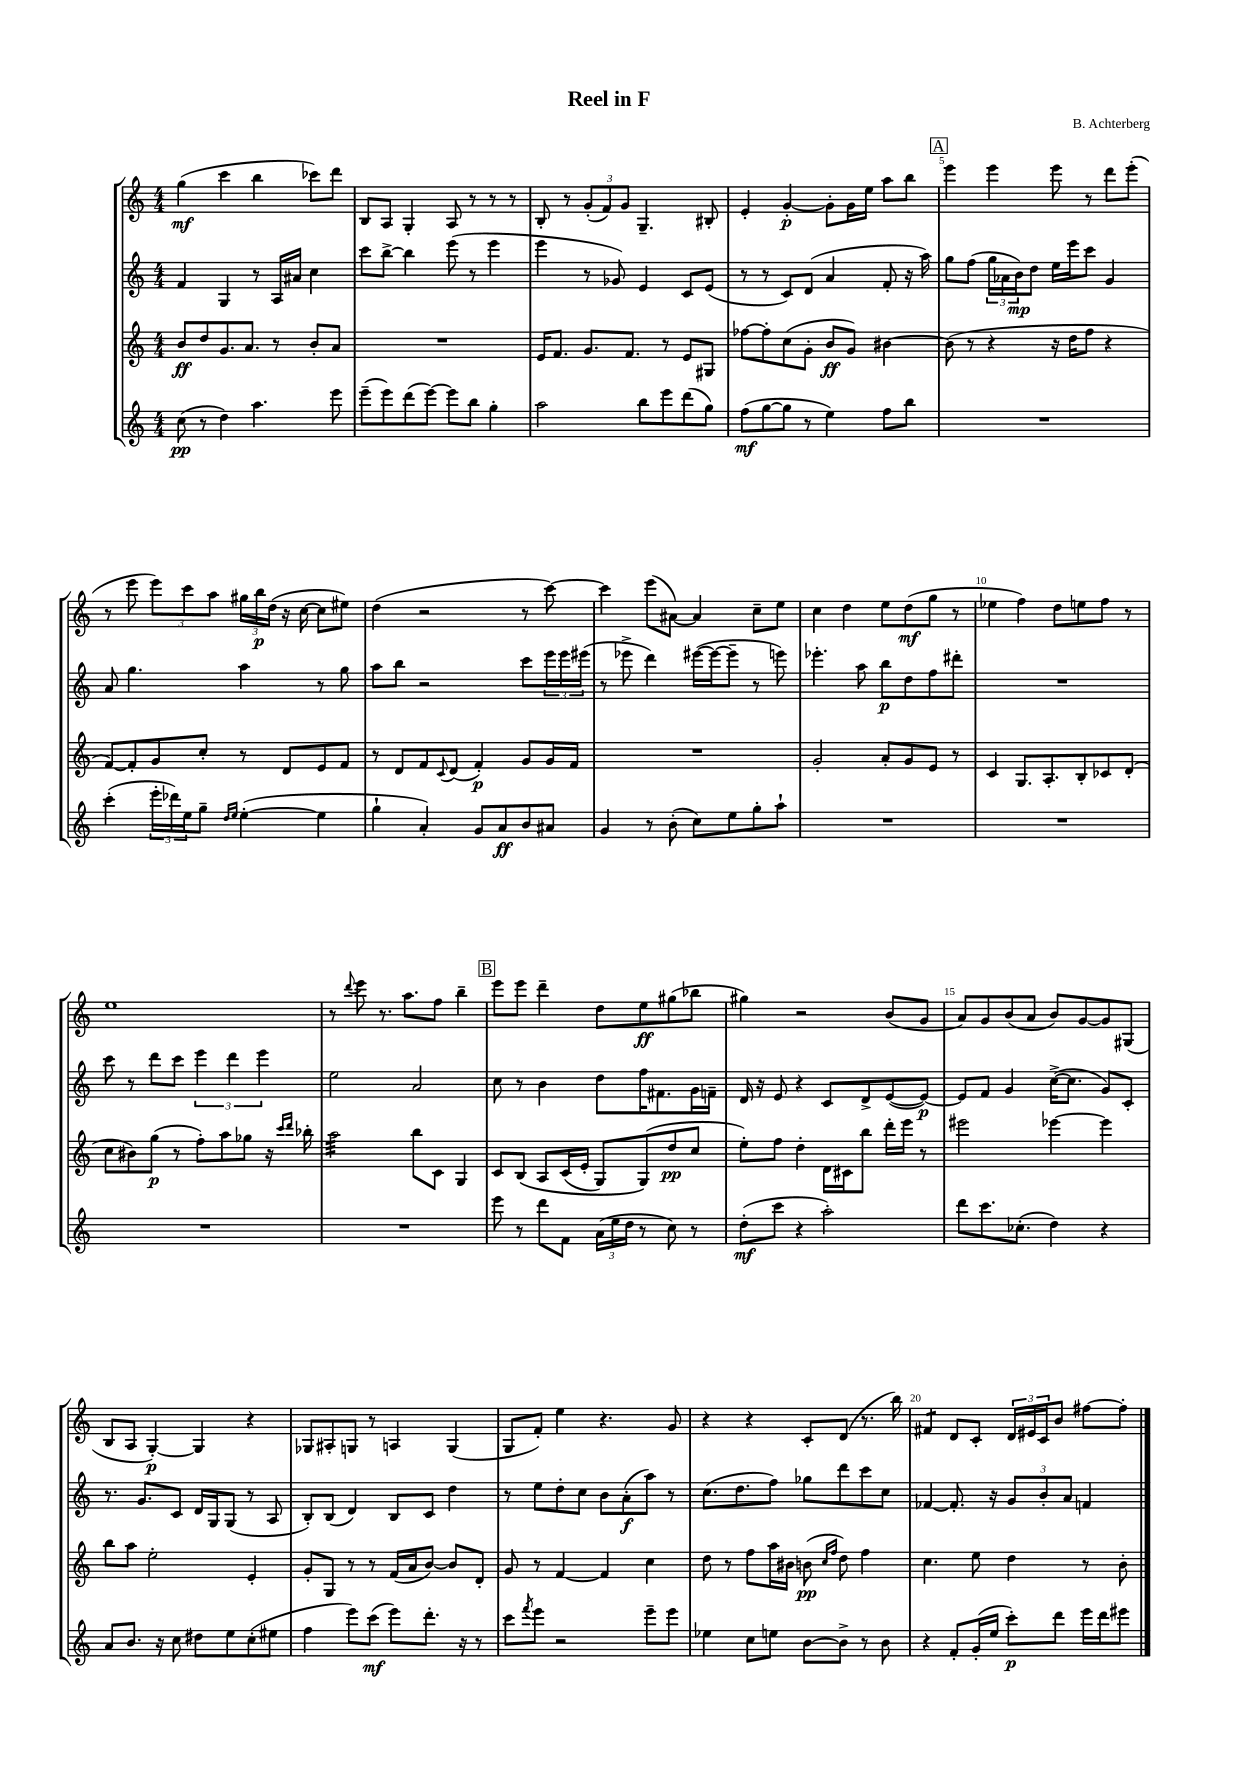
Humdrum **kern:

**kern	**kern	**kern	**kern
*staff4	*staff3	*staff2	*staff1
*clefG2	*clefG2	*clefG2	*clefG2
*k[]	*k[]	*k[]	*k[]
*M4/4	*M4/4	*M4/4	*M4/4
(8cc	8b	4f	(4gg
8r	8dd	.	.
4dd)	8.g	4G	4ccc
.	8.a	.	.
4.aa	.	8r	4bb
.	8r	16A	.
.	.	16a#	.
.	8b'	4cc	8ccc-)
8eee	8a	.	8ddd
=	=	=	=
(8eee~	1r	8ccc	8B
8eee)	.	[8bb^	8A
(8ddd	.	4bb]	4G'
[8eee)	.	.	.
8eee]	.	(8eee	8A
8bb	.	8r	8r
4gg'	.	4eee	8r
.	.	.	8r
=	=	=	=
2aa	16e	4eee	8B'
.	8.f	.	.
.	.	.	8r
.	8.g	8r	(12g'
.	.	.	12f)
.	.	8g-)	.
.	.	.	12g
.	8.f	.	.
8bb	.	4e	4.G~
8eee	8r	.	.
(8ddd	8e	8c	.
8gg)	8G#	(8e	8B#'
=	=	=	=
(8ff	[8ff-	8r	4e'
[8gg	8ff-']	8r	.
8gg]	(8cc	8c)	[4g'
8r	8g'	(8d	.
4ee)	8b	4a	8g']
.	8g)	.	16g
.	.	.	16ee
8ff	[4b#	8f'	8aa
8bb	.	16r	8bb
.	.	16aa)	.
=	=	=	=
1r	(8b#]	8gg	4eee
.	8r	(8ff	.
.	4r	24gg	4eee
.	.	24a-	.
.	.	24b)	.
.	.	8dd	.
.	16r	16ee	8eee
.	16dd	16eee	.
.	8ff	8ccc	8r
.	4r	4g	8ddd
.	.	.	(8eee'
=	=	=	=
(4ccc'	[8f)	8a	8r
.	8f']	4.gg	8eee
24eee'	8g	.	12eee)
24ddd-)	.	.	.
24ee	.	.	12ccc
8gg~	8cc'	.	.
.	.	.	12aa
16qqdd	.	.	.
16qqee	.	.	.
([4ee'	8r	4aa	24gg#
.	.	.	24bb
.	.	.	(24dd
.	8d	.	16r
.	.	.	[16cc
4ee]	8e	8r	8cc]
.	8f	8gg	8ee#)
=	=	=	=
4gg`	8r	8aa	(4dd
.	8d	8bb	.
4a')	8f	2r	2r
.	8qqc	.	.
.	(8d	.	.
8g	4f')	.	.
8a	.	.	.
8b	8g	8ccc	8r
8a#	16g	24eee	[8ccc)
.	.	24eee	.
.	16f	.	.
.	.	(24eee#	.
=	=	=	=
4g	1r	8r	4ccc]
.	.	8eee-^	.
8r	.	4ddd)	(8eee
(8b'	.	.	[8a#)
8cc)	.	([16eee#	4a#]
.	.	16eee#_	.
8ee	.	8eee#~]	.
8gg'	.	8r	8cc~
8aa`	.	8eee)	8ee
=	=	=	=
1r	2g'	4.eee-'	4cc
.	.	.	4dd
.	.	8aa	.
.	8a'	8bb	8ee
.	8g	8dd	(8dd
.	8e	8ff	8gg
.	8r	8ddd#'	8r
=	=	=	=
1r	4c	1r	4ee-
.	8.G	.	4ff)
.	8.A'	.	.
.	.	.	8dd
.	8B'	.	8ee
.	8c-	.	8ff
.	(8d'	.	8r
=	=	=	=
1r	8cc	8ccc	1ee
.	8b#)	8r	.
.	(8gg	8ddd	.
.	8r	8ccc	.
.	8ff')	6eee	.
.	8aa	.	.
.	.	6ddd	.
.	8gg-	.	.
.	.	6eee	.
.	16r	.	.
.	16qqccc	.	.
.	16qqddd	.	.
.	16bb-'	.	.
=	=	=	=
1r	2aa	2ee	8r
.	.	.	8qqddd
.	.	.	8eee
.	.	.	8.r
.	.	.	8.aa
.	8bb	2a	.
.	8c	.	8ff
.	4G	.	4bb~
=	=	=	=
8eee	8c	8cc	8eee
8r	&(8B	8r	8eee
8ddd	8A	4b	4ddd~
8f	(16c	.	.
.	16e'	.	.
(24a	8G)	8dd	8dd
24ee	.	.	.
24dd	.	.	.
8r	(8G&)	16ff	8ee
.	.	8.f#	.
8cc)	8dd	.	(8gg#
8r	8cc	16g	8bb-
.	.	16f~	.
=	=	=	=
(8dd'	8ee')	16d	4gg#)
.	.	16r	.
8ccc	8ff	8e	.
4r	4dd'	4r	2r
2aa')	16d	8c	.
.	16c#	.	.
.	8bb	8d^	.
.	16ddd'	([8e	(8b
.	16eee	.	.
.	8r	8e_)	8g
=	=	=	=
8ddd	2eee#	8e]	8a)
8.ccc	.	8f	8g
.	.	4g	(8b
(8.cc-'	.	.	.
.	.	.	8a
4dd)	[4eee-	([16cc^	8b)
.	.	8.cc]	.
.	.	.	[8g
4r	4eee-]	8g)	8g]
.	.	8c'	(8G#
=	=	=	=
8a	8bb	8.r	8B
8.b	8aa	.	8A
.	.	8.g	.
.	2ee'	.	[4G')
16r	.	.	.
8cc	.	8c	.
8dd#	.	16d	4G]
.	.	16G	.
8ee	.	(8G	.
(8cc'	4e'	8r	4r
8ee#	.	8A	.
=	=	=	=
4ff	8g'	8B')	8G-
.	8G	(8B	8A#'
8eee)	8r	4d)	8G
(8ccc	8r	.	8r
8eee)	(16f	8B	4A
.	16a	.	.
8.ddd'	[8b)	8c	.
.	8b]	4dd	(4G
16r	.	.	.
8r	8d'	.	.
=	=	=	=
8ccc	8g	8r	8G
8qfff	.	.	.
8eee	8r	8ee	8f')
2r	[4f	8dd'	4ee
.	.	8cc	.
.	4f]	8b	4.r
.	.	(8a'	.
8eee~	4cc	8aa)	.
8eee	.	8r	8g
=	=	=	=
4ee-	8dd	(8.cc	4r
.	8r	.	.
.	.	8.dd	.
8cc	8ff	.	4r
8ee	16aa	8ff)	.
.	16b#	.	.
[8b	(8b	8gg-	8c'
.	16qqcc	.	.
.	16qqff	.	.
8b^]	8dd)	8ddd	(8d
8r	4ff	8ccc	8.r
8b	.	8cc	.
.	.	.	16bb)
=	=	=	=
4r	4.cc	[4f-	4f#
8f'	.	8.f-']	8d
(16g'	8ee	.	8c'
16ee	.	16r	.
8ccc')	4dd	12g	24d
.	.	.	24e#
.	.	12b'	24c
8ddd	.	.	8b
.	.	12a	.
16eee	8r	4f	[8ff#
16ddd	.	.	.
8eee#	8b'	.	8ff#']
==	==	==	==
*-	*-	*-	*-
